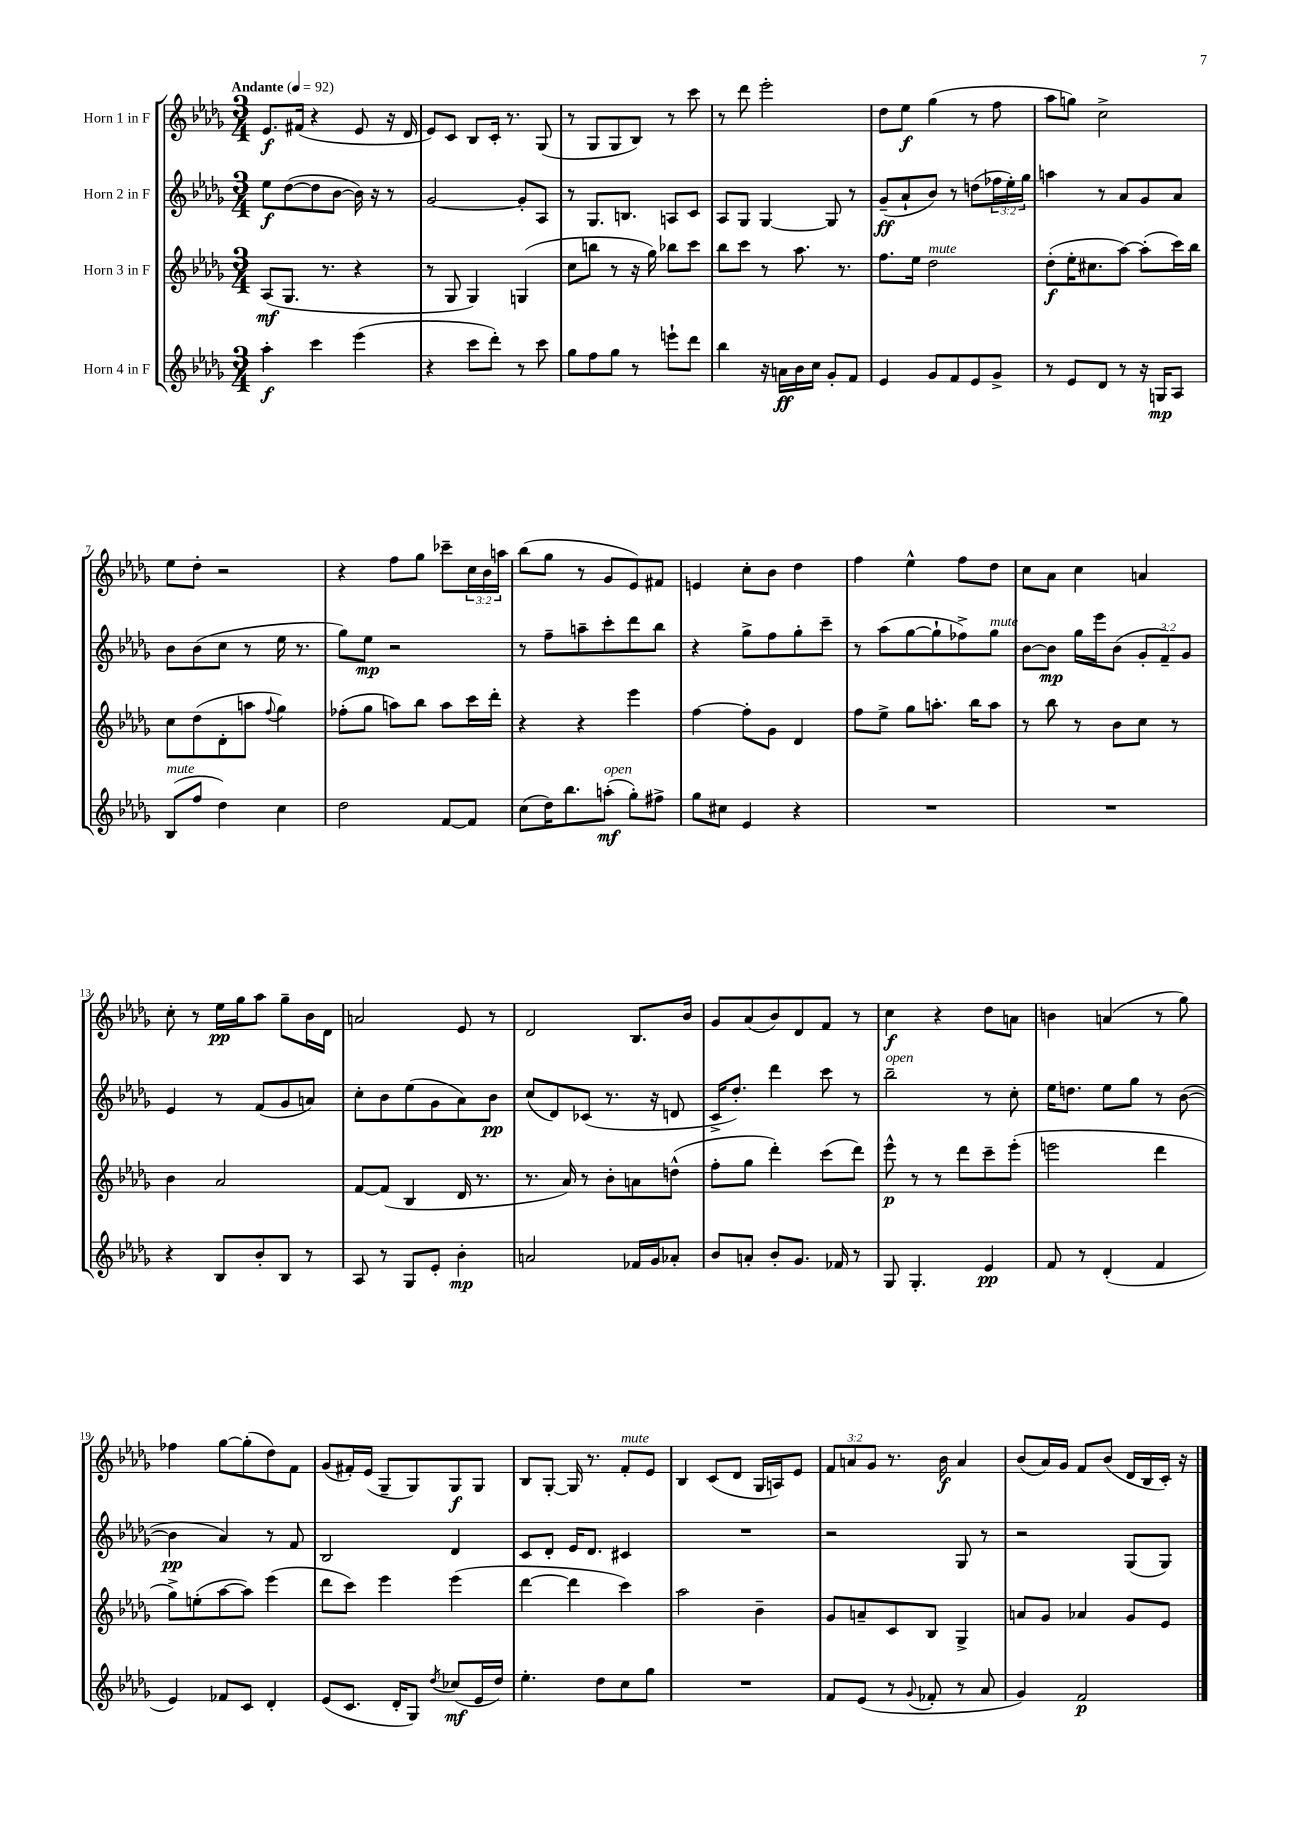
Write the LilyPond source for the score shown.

<<
\new StaffGroup <<
\new Staff = "s0" \with { instrumentName = "Horn 1 in F" } {
    \clef treble \key des \major \numericTimeSignature \time 3/4 \override Staff.TupletNumber.text = #tuplet-number::calc-fraction-text \tempo "Andante" 4 = 92
    ees'8.\f fis'16( r4 ees'8 r16 des'16 |
    ees'8) c'8 bes8 c'16-. r8. ges8( |
    r8 ges8 ges8 bes8) r8 c'''8 |
    r8 des'''8 ees'''2-. |
    des''8 ees''8\f ges''4( r8 f''8 |
    aes''8 g''8) c''2-> |
    ees''8 des''8-. r2 |
    r4 f''8 ges''8 ces'''8-- \tuplet 3/2 { c''16 bes'16 a''16 } |
    bes''8( ges''8 r8 ges'8 ees'8) fis'8 |
    e'4 c''8-. bes'8 des''4 |
    f''4 ees''4-^ f''8 des''8 |
    c''8 aes'8 c''4 a'4 |
    c''8-. r8 ees''16\pp ges''16 aes''8 ges''8-- bes'16 des'16 |
    a'2 ees'8 r8 |
    des'2 bes8. bes'16 |
    ges'8 aes'8( bes'8) des'8 f'8 r8 |
    c''4\f r4 des''8 a'8 |
    b'4 a'4( r8 ges''8) |
    fes''4 ges''8~ ges''8-.( des''8) f'8 |
    ges'8( fis'16-.) ees'16( ges8-- ges8) ges8\f ges8 |
    bes8 ges8~-. ges16 r8. f'8-.^\markup { \italic "mute" } ees'8 |
    bes4 c'8( des'8 ges16 a16) ees'8 |
    \tuplet 3/2 { f'8 a'8 ges'8 } r8. bes'16\f a'4 |
    bes'8( aes'16) ges'16 f'8 bes'8( des'16 bes16 c'16-.) r16 \bar "|." |
}
\new Staff = "s1" \with { instrumentName = "Horn 2 in F" } {
    \clef treble \key des \major \numericTimeSignature \time 3/4 \override Staff.TupletNumber.text = #tuplet-number::calc-fraction-text
    ees''8\f des''8~( des''8 bes'8~ bes'16) r16 r8 |
    ges'2~ ges'8-. aes8 |
    r8 ges8. b8. a8 c'8 |
    aes8 ges8 ges4~ ges8 r8 |
    ges'8--\ff( aes'8-! bes'8) r8 d''8( \tuplet 3/2 { fes''16 ees''16-.) ges''16 } |
    a''4 r8 aes'8 ges'8 aes'8 |
    bes'8 bes'8( c''8 r8 ees''16 r8. |
    ges''8) ees''8\mp r2 |
    r8 f''8-- a''8-- c'''8-. des'''8 bes''8 |
    r4 ges''8-> f''8 ges''8-. c'''8-- |
    r8 aes''8( ges''8~ ges''8-! fes''8->) ges''8^\markup { \italic "mute" } |
    bes'8~ bes'8\mp ges''16 ees'''16 bes'8( \tuplet 3/2 { ges'8-. f'8--) ges'8 } |
    ees'4 r8 f'8( ges'8 a'8) |
    c''8-. bes'8 ees''8( ges'8 aes'8) bes'8\pp |
    c''8( des'8) ces'8( r8. r16 d'8 |
    c'16-> des''8.-.) des'''4 c'''8 r8 |
    bes''2--^\markup { \italic "open" } r8 c''8-. |
    ees''16 d''8. ees''8 ges''8 r8 bes'8~( |
    bes'4\pp aes'4) r8 f'8 |
    bes2 des'4 |
    c'8 des'8-. ees'16 des'8. cis'4 |
    R2. |
    r2 ges8 r8 |
    r2 ges8( ges8) \bar "|." |
}
\new Staff = "s2" \with { instrumentName = "Horn 3 in F" } {
    \clef treble \key des \major \numericTimeSignature \time 3/4
    aes8\mf( ges8. r8. r4 |
    r8 ges8 ges4) g4( |
    c''8 b''8 r8 r16 ges''16) bes''8 c'''8 |
    bes''8 c'''8 r8 aes''8. r8. |
    f''8. ees''16 des''2^\markup { \italic "mute" } |
    des''8-.\f( ees''16-. cis''8. aes''8~) aes''8-.( c'''16) bes''16 |
    c''8 des''8( des'8-. a''8 \appoggiatura { f''8 } ges''4) |
    fes''8-.( ges''8 a''8) bes''8 a''8 c'''16 des'''16-. |
    r4 r4 ees'''4 |
    f''4~ f''8-. ges'8 des'4 |
    f''8 ees''8-> ges''8 a''8.-. bes''16 a''8 |
    r8 bes''8 r8 bes'8 c''8 r8 |
    bes'4 aes'2 |
    f'8~ f'8( bes4 des'16 r8. |
    r8. aes'16) r8 bes'8-. a'8 d''8-^( |
    f''8-. ges''8 des'''4-.) c'''8( des'''8) |
    ees'''8-^\p r8 r8 des'''8 c'''8-- ees'''8-.( |
    e'''2 des'''4 |
    ges''8->) e''8-.( aes''8~ aes''8) ees'''4( |
    des'''8 c'''8) ees'''4 ees'''4( |
    des'''4~ des'''4 c'''4) |
    aes''2 bes'4-- |
    ges'8 a'8-- c'8 bes8 ges4-> |
    a'8 ges'8 aes'4 ges'8 ees'8 \bar "|." |
}
\new Staff = "s3" \with { instrumentName = "Horn 4 in F" } {
    \clef treble \key des \major \numericTimeSignature \time 3/4
    aes''4-.\f c'''4 ees'''4( |
    r4 c'''8 des'''8-.) r8 c'''8 |
    ges''8 f''8 ges''8 r8 e'''8-! des'''8 |
    bes''4 r16 a'16\ff bes'16 c''16 ges'8-. f'8 |
    ees'4 ges'8 f'8 ees'8 ges'8-> |
    r8 ees'8 des'8 r8 r16 g16\mp aes8 |
    bes8^\markup { \italic "mute" }( f''8 des''4) c''4 |
    des''2 f'8~ f'8 |
    c''8( des''16) bes''8. a''8-.\mf^\markup { \italic "open" }( ges''8-.) fis''8-> |
    ges''8 cis''8 ees'4 r4 |
    R2. |
    R2. |
    r4 bes8 bes'8-. bes8 r8 |
    aes8 r8 ges8 ees'8-. bes'4-.\mp |
    a'2 fes'16 ges'16 aes'8-. |
    bes'8 a'8-. bes'8-. ges'8. fes'16 r8 |
    ges8 ges4.-. ees'4\pp |
    f'8 r8 des'4-.( f'4 |
    ees'4) fes'8 c'8 des'4-. |
    ees'8( c'8. des'16-. ges8) \acciaccatura { des''8 } ces''8\mf( ees'16 des''16) |
    ees''4.-. des''8 c''8 ges''8 |
    R2. |
    f'8 ees'8( r8 \appoggiatura { ges'8 } fes'8-. r8 aes'8 |
    ges'4) f'2\p \bar "|." |
}
>>
>>
